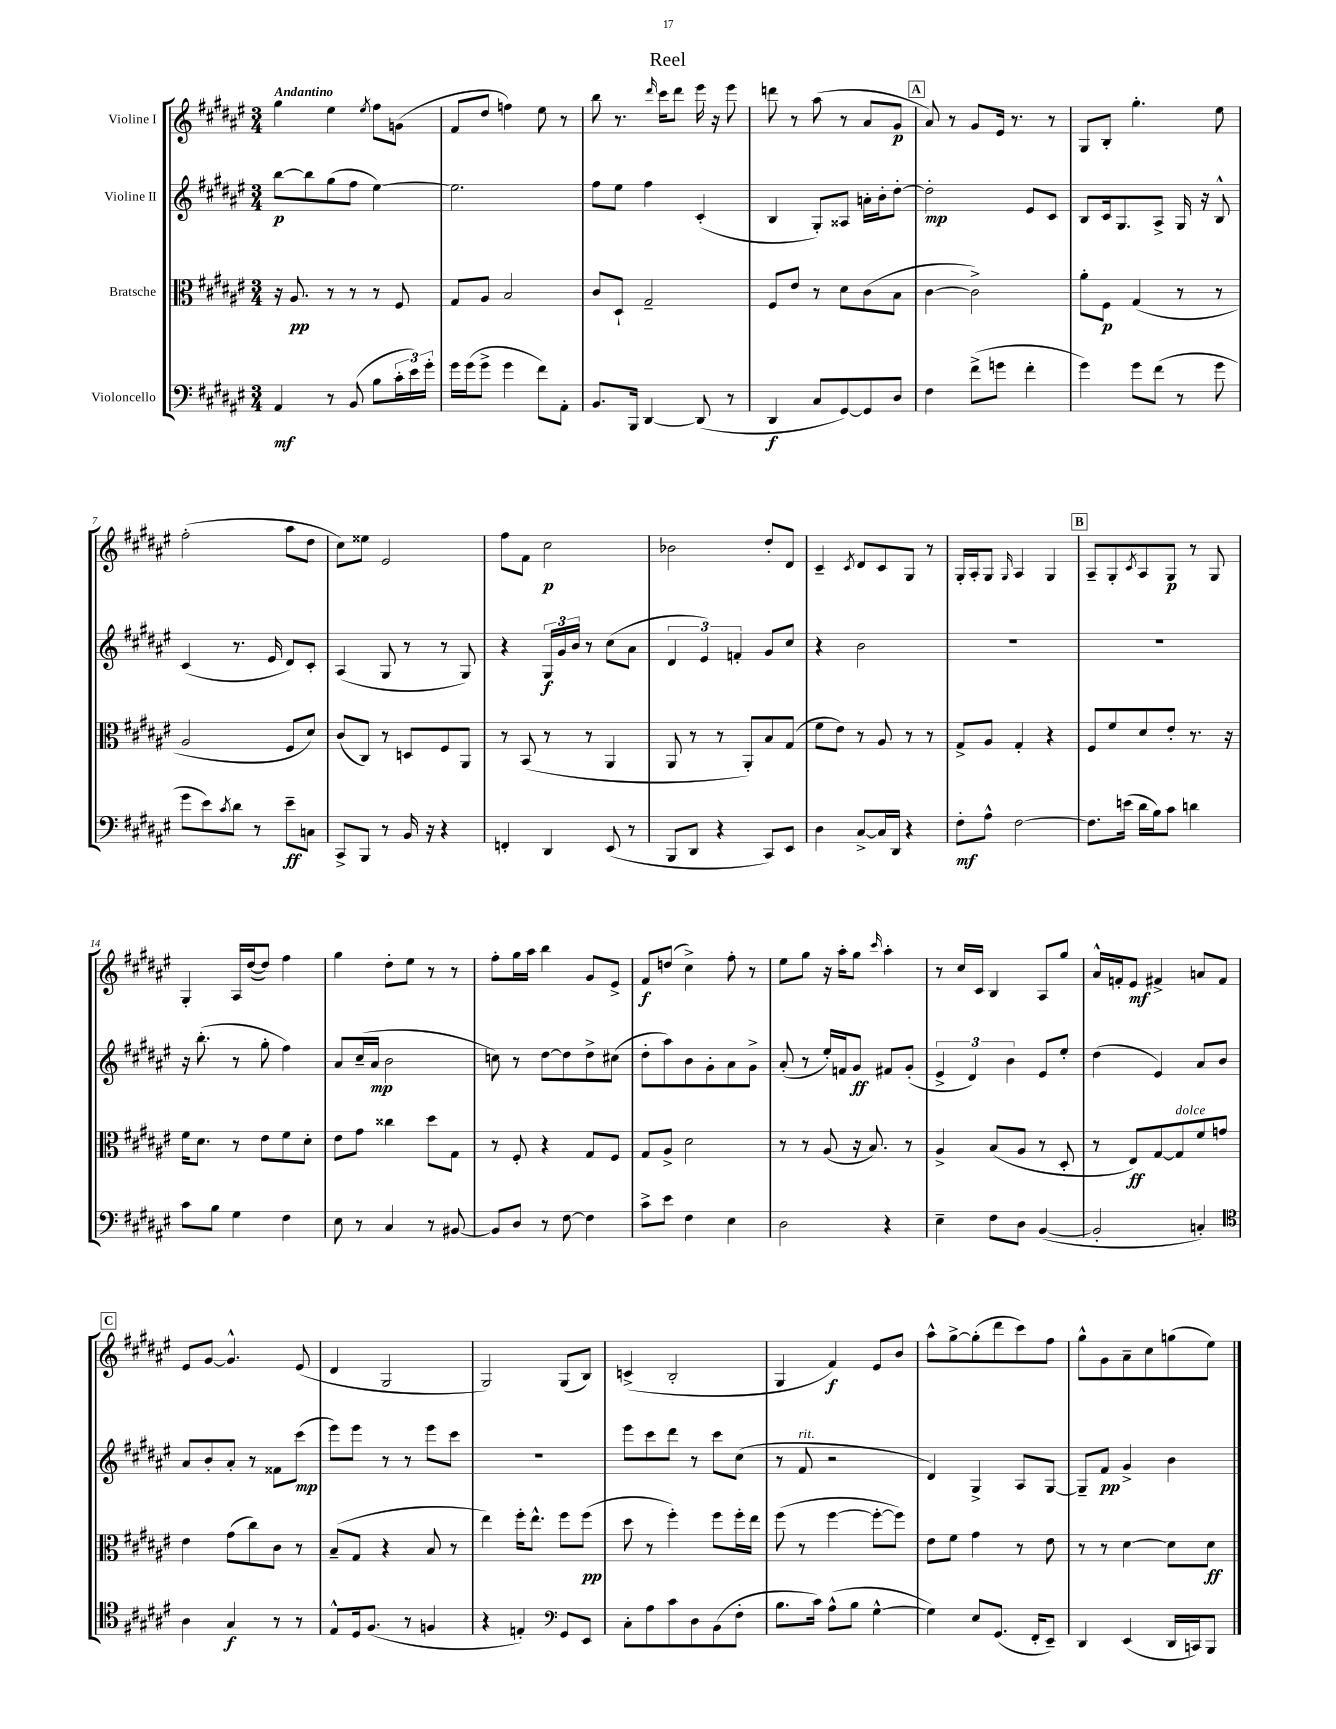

**kern	**kern	**kern	**kern
*staff4	*staff3	*staff2	*staff1
*clefF4	*clefC3	*clefG2	*clefG2
*k[f#c#g#d#a#e#]	*k[f#c#g#d#a#e#]	*k[f#c#g#d#a#e#]	*k[f#c#g#d#a#e#]
*M3/4	*M3/4	*M3/4	*M3/4
4AA#	16r	[8bb	4gg#
.	8.A#	.	.
.	.	8bb]	.
8r	8r	(8gg#	4ee#
(8BB	8r	8ff#	.
.	.	.	8qee#
8B	8r	[4ee#)	8ff#
24c#'	8F#	.	(8g
24e#)	.	.	.
24g#'	.	.	.
=	=	=	=
16g#	8G#	2.ee#]	8f#
(16g#	.	.	.
8g#^	8A#	.	8dd#
4g#	2B	.	4ff)
8f#)	.	.	8ee#
8AA#'	.	.	8r
=	=	=	=
8.BB	8c#	8ff#	8bb
.	8D#`	8ee#	8.r
16BBB	.	.	.
[4DD#	2G#~	4ff#	.
.	.	.	16qqddd#
.	.	.	16ccc#
.	.	.	8ddd#
(8DD#]	.	(4c#'	16eee#
.	.	.	16r
8r	.	.	8eee#
=	=	=	=
4DD#	8F#	4B	8ddd
.	8e#	.	8r
8C#	8r	8G#')	(8aa#
[8GG#)	8d#	8A##	8r
8GG#]	(8c#	16a'	8a#
.	.	16b'	.
8D#	8B	[8dd#'	8g#
=	=	=	=
4F#	[4c#	2dd#']	8a#)
.	.	.	8r
(8f#^	2c#^])	.	8g#
8g	.	.	16e#
.	.	.	8.r
4f#'	.	8e#	.
.	.	8c#	8r
=	=	=	=
4g#)	8a#'	8B	8G#
.	8F#	16c#	8B'
.	.	8.G#	.
8g#	(4G#	.	4.gg#'
(8f#	.	8A#^	.
8r	8r	16G#	.
.	.	16r	.
8g#	8r	8B^^	8ee#
=	=	=	=
8g#	2A#	(4c#	(2ff#'
8e#)	.	.	.
8qc#	.	.	.
8d#	.	8.r	.
8r	.	.	.
.	.	16e#	.
8e#~	8F#	8d#)	8aa#
8C	8d#)	8c#'	8dd#
=	=	=	=
8CC#^	(8c#	(4A#	8cc#)
8BBB	8C#)	.	8ee##
8r	8r	8G#	2e#
16BB	8D	8r	.
16r	.	.	.
4r	8F#	8r	.
.	8AA#	8G#)	.
=	=	=	=
4FF'	8r	4r	8ff#
.	(8BB	.	8f#
4DD#	8r	24G#	2cc#
.	.	24g#	.
.	.	24b	.
.	8r	8r	.
(8EE#	4AA#	(8cc#	.
8r	.	8a#	.
=	=	=	=
8BBB	8AA#	6d#	2b-
8DD#	8r	.	.
.	.	6e#)	.
4r	8r	.	.
.	.	6f'	.
.	8AA#')	.	.
8CC#)	8B	8g#	8dd#'
8EE#	(8G#	8cc#	8d#
=	=	=	=
4D#	8f#	4r	4c#~
.	8e#)	.	.
.	.	.	8qc#
[8C#^	8r	2b	8d#
16C#]	8A#	.	8c#
16DD#	.	.	.
4r	8r	.	8G#
.	8r	.	8r
=	=	=	=
8F#'	8G#^	2.r	16G#'
.	.	.	16A#'
8A#^^	8A#	.	8G#
.	.	.	16qqG#
[2F#	4G#'	.	4A#
.	4r	.	4G#
=	=	=	=
8.F#]	8F#	2.r	8A#~
.	8f#	.	8G#'
(16e	.	.	.
.	.	.	8qc#
16d#	8d#	.	8A#
16B)	.	.	.
8c#	8e#'	.	8G#
4d	8.r	.	8r
.	.	.	8G#
.	16r	.	.
=	=	=	=
8c#	16f#	16r	4G#'
.	8.d#	(8.bb'	.
8B	.	.	.
4G#	8r	8r	16A#
.	.	.	([16dd#
.	8e#	8gg#'	8dd#])
4F#	8f#	4ff#)	4ff#
.	8d#'	.	.
=	=	=	=
8E#	8e#	8a#	4gg#
8r	8g#	(16cc#~	.
.	.	16a#	.
4C#	4cc##	2b	8dd#'
.	.	.	8ee#
8r	8dd#	.	8r
[8BB#	8G#	.	8r
=	=	=	=
8BB#]	8r	8cc)	8ff#'
8D#	8F#'	8r	16gg#
.	.	.	16aa#
8r	4r	[8dd#	4bb
[8F#	.	8dd#]	.
4F#]	8G#	8dd#^	8g#
.	8F#	(8cc#	8e#^
=	=	=	=
8c#^	8G#	8dd#'	8f#
8e#	8A#^	8aa#)	(8dd
4F#	2d#	8b	4cc#^)
.	.	8g#'	.
4E#	.	8a#	8ff#'
.	.	8g#^	8r
=	=	=	=
2D#	8r	(8a#'	8ee#
.	8r	8r	8gg#
.	(8A#	16ee#')	16r
.	.	16f	16aa#'
.	16r	8g#	8gg#
.	8.B)	.	.
.	.	.	16qqccc#
4r	.	8f#	4aa#'
.	8r	(8g#'	.
=	=	=	=
4E#~	4A#^	6e#^	8r
.	.	.	16cc#
.	.	6d#)	.
.	.	.	16c#
8F#	(8B	.	4B
.	.	6b	.
8D#	8A#	.	.
([4BB	8r	8e#	8A#
.	8D#'	8ee#'	8gg#
=	=	=	=
2BB']	8r	(4dd#	16a#^^
.	.	.	16f'
.	8E#)	.	8e#
.	[8G#	4e#)	4f#^
.	8G#]	.	.
4C')	8f#	8a#	8a
.	8g	8b	8f#
=	=	=	=
*clefC4	*	*	*
4A#	4e#	8a#	8e#
.	.	8b'	[8g#
4G#	(8g#	8a#'	4.g#^^]
.	8cc#)	8r	.
8r	8c#	8f##	.
8r	8r	(8ccc#	(8e#
=	=	=	=
8E#^^	(8B~	8eee#)	4d#
16D#	8G#	8eee#	.
(8.F#	.	.	.
.	4r	8r	2G#
8r	.	8r	.
4F	8B	8eee#	.
.	8r	8ccc#	.
=	=	=	=
4r	4ee#)	2.r	2G#)
4E')	16ff#'	.	.
.	8.ee#^^	.	.
*clefF4	*	*	*
8GG#	8ff#	.	(8G#
8EE#	(8ff#	.	8B)
=	=	=	=
8C#'	8dd#	8eee#	(4c^
8A#	8r	8ccc#	.
8c#	4ff#')	8ddd#	2B'
8D#	.	8r	.
(8BB	8ff#	8ccc#	.
8F#'	16ff#'	(8cc#	.
.	16ee#	.	.
=	=	=	=
8.B	(8ff#	8r	4G#
.	8r	8f#	.
16c#)	.	.	.
(8A#^^	[4ff#	2r	4f#)
8B	.	.	.
[4G#^^	8ff#'_	.	8e#
.	8ff#])	.	8b
=	=	=	=
4G#])	8e#	4d#)	8aa#^^
.	8f#	.	[8gg#^
8E#	4g#	4G#^	(8gg#']
(8.GG#	.	.	8ddd#
.	8r	8A#	8ccc#)
16FF#'	.	.	.
8EE#~)	8e#	[8G#	8ff#
=	=	=	=
4DD#	8r	8G#~]	8gg#^^
.	8r	8f#	8g#
(4EE#	[4d#	4g#^	8a#~
.	.	.	8cc#
16DD#	8d#]	4b	(8gg
16CC)	.	.	.
8BBB	8d#	.	8ee#)
==	==	==	==
*-	*-	*-	*-
